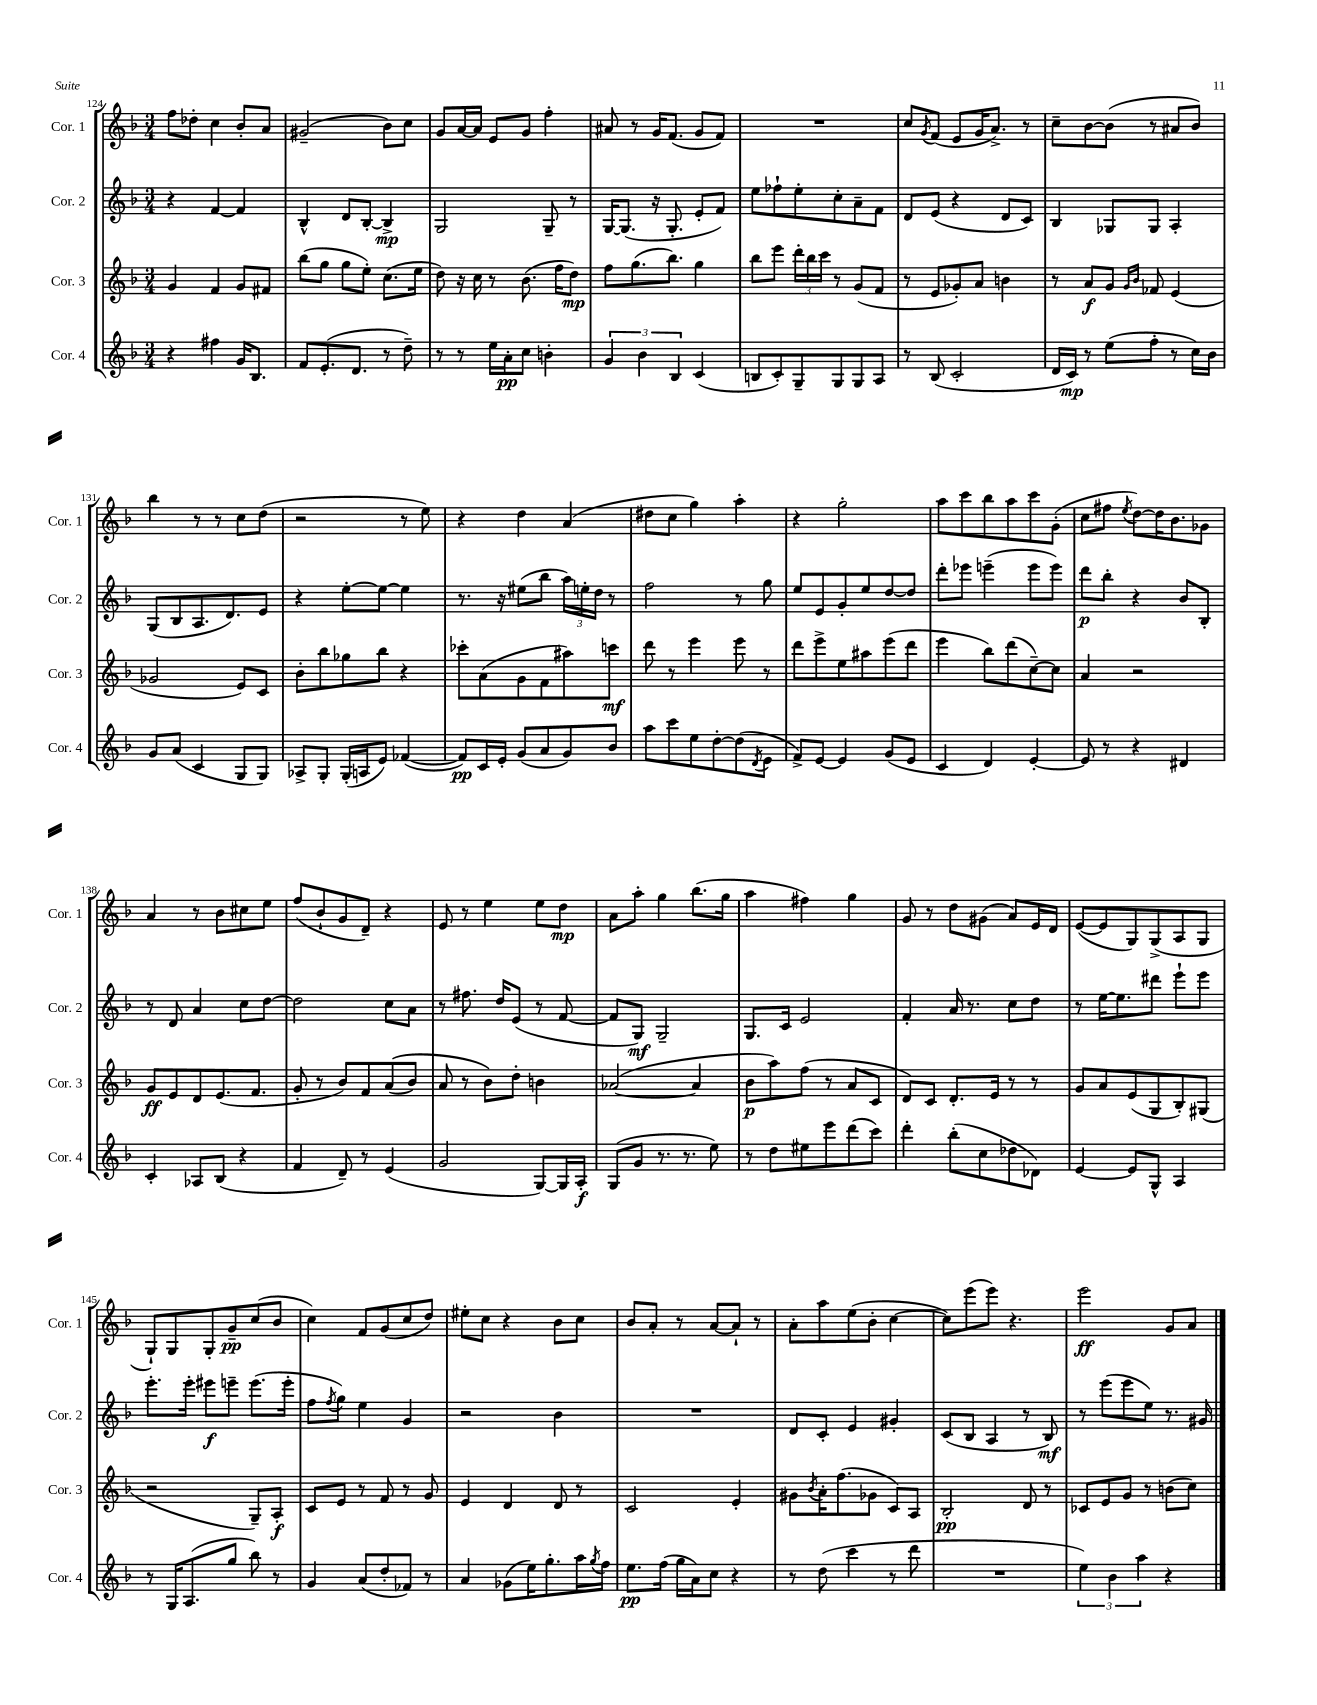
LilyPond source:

<<
\new StaffGroup <<
\new Staff = "s0" \with { instrumentName = "Cor. 1" shortInstrumentName = "Cor. 1" } {
    \clef treble \key f \major \numericTimeSignature \time 3/4
    f''8 des''8-. c''4 bes'8-. a'8 |
    gis'2--( bes'8) c''8 |
    g'8 a'16~ a'16 e'8 g'8 f''4-. |
    ais'8 r8 g'16 f'8.( g'8 f'8) |
    R2. |
    c''8 \acciaccatura { g'8 } f'8( e'8 g'16 a'8.->) r8 |
    c''8-- bes'8~ bes'8( r8 ais'8 bes'8) |
    bes''4 r8 r8 c''8 d''8( |
    r2 r8 e''8) |
    r4 d''4 a'4( |
    dis''8 c''8 g''4) a''4-. |
    r4 g''2-. |
    a''8 c'''8 bes''8 a''8 c'''8 g'8-.( |
    c''8 fis''8 \acciaccatura { e''8 } d''8~) d''16 bes'8. ges'8 |
    a'4 r8 bes'8 cis''8 e''8 |
    f''8( bes'8-! g'8 d'8--) r4 |
    e'8 r8 e''4 e''8 d''8\mp |
    a'8 a''8-. g''4 bes''8.( g''16 |
    a''4 fis''4) g''4 |
    g'8 r8 d''8 gis'8( a'8) e'16 d'16 |
    e'8~( e'8 g8) g8->( a8 g8 |
    g8-!) g8 g8-. g'8--\pp c''8( bes'8 |
    c''4) f'8 g'8( c''8 d''8) |
    eis''8-. c''8 r4 bes'8 c''8 |
    bes'8 a'8-. r8 a'8~ a'8-! r8 |
    a'8-. a''8 e''8( bes'8-. c''4~ |
    c''8) e'''8( e'''8) r4. |
    e'''2\ff g'8 a'8 \bar "|." |
}
\new Staff = "s1" \with { instrumentName = "Cor. 2" shortInstrumentName = "Cor. 2" } {
    \clef treble \key f \major \numericTimeSignature \time 3/4
    r4 f'4~ f'4 |
    bes4-^ d'8 bes8~-. bes4->\mp |
    g2 g8-- r8 |
    g16~ g8.( r16 g8.-. e'8-. f'8) |
    e''8 fes''8-! e''8-. c''8-. a'8-- f'8 |
    d'8 e'8( r4 d'8 c'8) |
    bes4 ges8 ges8 a4-. |
    g8( bes8 a8. d'8.) e'8 |
    r4 e''8~-. e''8~ e''4 |
    r8. r16 eis''8( bes''8 \tuplet 3/2 { a''16) e''16-. d''16 } r8 |
    f''2 r8 g''8 |
    e''8 e'8 g'8-. e''8 d''8~ d''8 |
    d'''8-. ees'''8 e'''4--( e'''8 e'''8) |
    d'''8\p bes''8-. r4 bes'8 bes8-. |
    r8 d'8 a'4 c''8 d''8~ |
    d''2 c''8 a'8 |
    r8 fis''8. d''16 e'8( r8 f'8~ |
    f'8 g8\mf) g2-- |
    g8. c'16 e'2 |
    f'4-. a'16 r8. c''8 d''8 |
    r8 e''16~ e''8. dis'''8 e'''8-! e'''8 |
    e'''8.-. e'''16-. eis'''8\f e'''8-- e'''8.( e'''16-. |
    f''8 \acciaccatura { f''8 } g''8) e''4 g'4 |
    r2 bes'4 |
    R2. |
    d'8 c'8-. e'4 gis'4-. |
    c'8( bes8 a4 r8 bes8\mf) |
    r8 e'''8( e'''8 e''8) r8. gis'16 \bar "|." |
}
\new Staff = "s2" \with { instrumentName = "Cor. 3" shortInstrumentName = "Cor. 3" } {
    \clef treble \key f \major \numericTimeSignature \time 3/4
    g'4 f'4 g'8 fis'8 |
    bes''8( g''8 g''8 e''8-.) c''8.( e''16 |
    d''8) r16 c''16 r8 bes'8.( f''16 d''8\mp) |
    f''8 g''8.( bes''8.) g''4 |
    bes''8 e'''8 \tuplet 3/2 { d'''16-. bes''16 c'''16 } r8 g'8( f'8 |
    r8 e'8 ges'8-.) a'8 b'4 |
    r8 a'8\f g'8 \grace { g'16 bes'16 } fes'8 e'4( |
    ges'2 e'8) c'8 |
    bes'8-. bes''8 ges''8 bes''8 r4 |
    ces'''8-. a'8( g'8 f'8 ais''8) c'''8\mf |
    d'''8 r8 e'''4 e'''8 r8 |
    d'''8 e'''8-> e''8 ais''8 e'''8( d'''8 |
    e'''4 bes''8) d'''8( c''8~--) c''8 |
    a'4 r2 |
    g'8\ff e'8 d'8 e'8.( f'8. |
    g'8-. r8 bes'8) f'8 a'8(\( bes'8) |
    a'8 r8 bes'8\) d''8-. b'4 |
    aes'2~( aes'4 |
    bes'8\p a''8) f''8( r8 a'8 c'8 |
    d'8) c'8 d'8.-. e'16 r8 r8 |
    g'8 a'8 e'8( g8 bes8-.) gis8( |
    r2 g8--) a8-.\f |
    c'8 e'8 r8 f'8 r8 g'8 |
    e'4 d'4 d'8 r8 |
    c'2 e'4-. |
    gis'8 \acciaccatura { bes'8 } a'16-. f''8.( ges'8 c'8) a8 |
    bes2-.\pp d'8 r8 |
    ces'8 e'8 g'8 r8 b'8( c''8) \bar "|." |
}
\new Staff = "s3" \with { instrumentName = "Cor. 4" shortInstrumentName = "Cor. 4" } {
    \clef treble \key f \major \numericTimeSignature \time 3/4
    r4 fis''4 g'16 bes8. |
    f'8 e'8.-.( d'8. r8 d''8--) |
    r8 r8 e''16 a'16-.\pp c''8 b'4-. |
    \tuplet 3/2 { g'4 bes'4 bes4 } c'4( |
    b8 c'8-.) g8-- g8 g8 a8 |
    r8 bes8( c'2-. |
    d'16 c'16\mp) r8 e''8( f''8-. r8 c''16) bes'16 |
    g'8 a'8( c'4 g8 g8) |
    aes8-> g8-. g16-.( a16 e'8) fes'4~( |
    fes'8\pp) c'16 e'16-. g'8( a'8 g'8) bes'8 |
    a''8 c'''8 e''8 d''8~-. d''8( \acciaccatura { d'8 } e'8 |
    f'8->) e'8~ e'4 g'8( e'8 |
    c'4 d'4) e'4~-. |
    e'8 r8 r4 dis'4 |
    c'4-. aes8 bes8( r4 |
    f'4 d'8--) r8 e'4( |
    g'2 g8~) g16 a16-.\f |
    g8( g'8 r8. r8. e''8) |
    r8 d''8 eis''8 e'''8 d'''8( c'''8) |
    d'''4-. bes''8-.( c''8 des''8 des'8) |
    e'4~ e'8 g8-^ a4 |
    r8 g16 a8.( g''8 bes''8) r8 |
    g'4 a'8( d''8-. fes'8) r8 |
    a'4 ges'8( e''16) g''8.-. a''16 \acciaccatura { g''8 } f''16 |
    e''8.\pp f''16( g''16 a'16) c''8 r4 |
    r8 d''8( c'''4 r8 d'''8 |
    R2. |
    \tuplet 3/2 { e''4) bes'4 a''4 } r4 \bar "|." |
}
>>
>>
\layout { \context { \Score currentBarNumber = #124 } }
